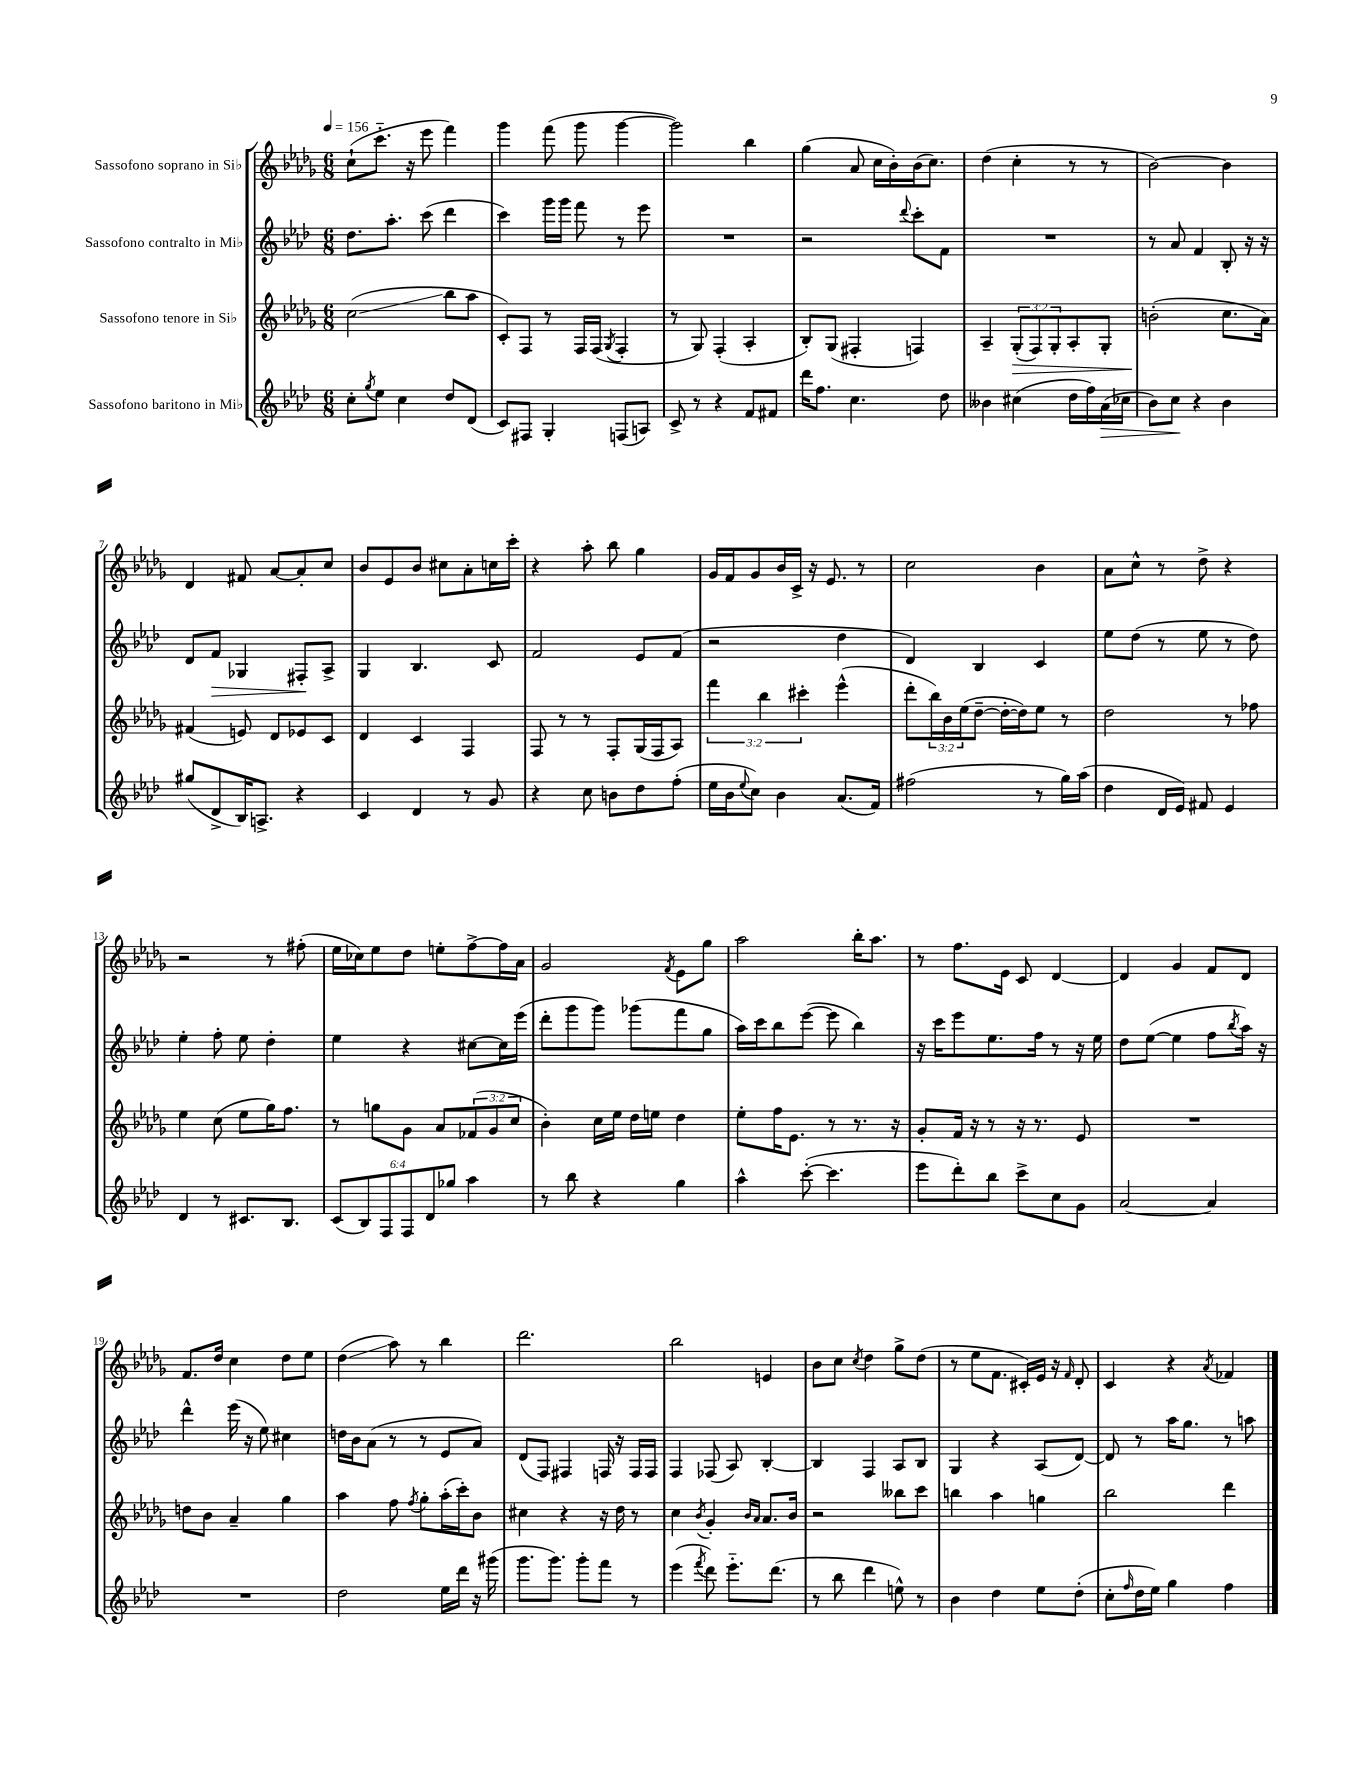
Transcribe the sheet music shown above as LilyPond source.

<<
\new StaffGroup <<
\new Staff = "s0" \with { instrumentName = "Sassofono soprano in Sib" } {
    \clef treble \key des \major \numericTimeSignature \time 6/8 \tempo 4 = 156
    c''8-!( c'''8.-_ r16 ees'''8 f'''4) |
    ges'''4 f'''8( ges'''8 ges'''4~ |
    ges'''2) bes''4 |
    ges''4( aes'8 c''16 bes'16-.) bes'16( c''8.) |
    des''4( c''4-. r8 r8 |
    bes'2~) bes'4 |
    des'4 fis'8 aes'8~ aes'8-. c''8 |
    bes'8 ees'8 bes'8 cis''8 aes'8-. c''16 c'''16-. |
    r4 aes''8-. bes''8 ges''4 |
    ges'16 f'16 ges'8 bes'16 c'16-> r16 ees'8. r8 |
    c''2 bes'4 |
    aes'8 c''8-^ r8 des''8-> r4 |
    r2 r8 fis''8-.( |
    ees''16 ces''16) ees''8 des''8 e''8-. f''8~-> f''16 aes'16 |
    ges'2 \acciaccatura { f'8 } ees'8 ges''8 |
    aes''2 bes''16-. aes''8. |
    r8 f''8. ees'16 c'8 des'4~ |
    des'4 ges'4 f'8 des'8 |
    f'8. des''16 c''4 des''8 ees''8 |
    des''4\glissando( aes''8) r8 bes''4 |
    des'''2. |
    bes''2 e'4 |
    bes'8 c''8 \acciaccatura { c''8 } des''4 ges''8-> des''8( |
    r8 ees''8 f'8. cis'16-.) ees'16 r16 \grace { f'16 } des'8-. |
    c'4 r4 \acciaccatura { aes'8 } fes'4 \bar "|." |
}
\new Staff = "s1" \with { instrumentName = "Sassofono contralto in Mib" } {
    \clef treble \key aes \major \numericTimeSignature \time 6/8
    des''8. aes''8.-. c'''8( des'''4 |
    c'''4) g'''16 g'''16 f'''8 r8 ees'''8 |
    R2. |
    r2 \appoggiatura { des'''8 } c'''8-. f'8 |
    R2. |
    r8 aes'8 f'4 bes8-. r16 r16 |
    des'8 f'8\> ges4 fis8-.\! aes8-> |
    g4 bes4. c'8 |
    f'2 ees'8 f'8( |
    r2 des''4 |
    des'4) bes4 c'4 |
    ees''8 des''8( r8 ees''8 r8 des''8) |
    ees''4-. f''8-. ees''8 des''4-. |
    ees''4 r4 cis''8~ cis''16 ees'''16( |
    des'''8-. g'''8 g'''8) ges'''8( f'''8 g''8 |
    aes''16) c'''16 bes''8 ees'''8~( ees'''8 bes''4) |
    r16 c'''16 ees'''8 ees''8. f''16 r8 r16 ees''16 |
    des''8 ees''8~( ees''4 f''8 \acciaccatura { bes''8 } aes''16) r16 |
    des'''4-^ ees'''16( r16 ees''8) cis''4 |
    d''16 bes'16 aes'8( r8 r8 ees'8 aes'8) |
    des'8( f8) fis4 f16 r16 f16 f16 |
    f4 fes8( aes8) bes4~-. |
    bes4 f4 aes8 bes8 |
    g4 r4 aes8( des'8~) |
    des'8 r8 aes''16 g''8. r8 a''8 \bar "|." |
}
\new Staff = "s2" \with { instrumentName = "Sassofono tenore in Sib" } {
    \clef treble \key des \major \numericTimeSignature \time 6/8 \override Staff.TupletNumber.text = #tuplet-number::calc-fraction-text
    c''2\glissando( bes''8 aes''8 |
    c'8-.) f8 r8 f16 f16( \acciaccatura { ges8 } f4-. |
    r8 ges8) f4-.( aes4-. |
    bes8-.) ges8( fis4-. f4) |
    aes4-- \tuplet 3/2 { ges8-.\>( f8) ges8-. } aes8-. ges8-. |
    b'2-.\!( c''8. aes'16) |
    fis'4( e'8) des'8 ees'8 c'8 |
    des'4 c'4 f4 |
    f8 r8 r8 f8-. ges16( f16 aes8) |
    \tuplet 3/2 { f'''4 bes''4 cis'''4-. } ees'''4-^( |
    des'''8-. \tuplet 3/2 { bes''16) bes'16 ees''16( } des''8~-- des''16~-. des''16) ees''8 r8 |
    des''2 r8 fes''8 |
    ees''4 c''8( ees''8 ges''16) f''8. |
    r8 g''8 ges'8 aes'8 \tuplet 3/2 { fes'8( ges'8 c''8 } |
    bes'4-.) c''16 ees''16 des''16 e''16 des''4 |
    ees''8-. f''16 ees'8. r8 r8. r16 |
    ges'8-. f'16 r16 r8 r16 r8. ees'8 |
    R2. |
    d''8 bes'8 aes'4-- ges''4 |
    aes''4 f''8 \acciaccatura { f''8 } ges''8-. aes''16-.( c'''16-.) bes'8 |
    cis''4 r4 r16 des''16 r8 |
    c''4 \acciaccatura { bes'8 } ges'4-. \grace { bes'16 aes'16 } aes'8. bes'16 |
    r2 beses''8 c'''8 |
    b''4 aes''4 g''4 |
    bes''2 des'''4 \bar "|." |
}
\new Staff = "s3" \with { instrumentName = "Sassofono baritono in Mib" } {
    \clef treble \key aes \major \numericTimeSignature \time 6/8 \override Staff.TupletNumber.text = #tuplet-number::calc-fraction-text
    c''8-. \acciaccatura { g''8 } ees''8 c''4 des''8 des'8( |
    c'8) fis8 g4-. f8( a8) |
    c'8-> r8 r4 f'8 fis'8 |
    des'''16 f''8. c''4. des''8 |
    beses'4 cis''4( des''16 f''16) aes'16\>( ces''16 |
    bes'8) c''8\! r4 bes'4 |
    gis''8( des'8-> bes16) a8.-> r4 |
    c'4 des'4 r8 g'8 |
    r4 c''8 b'8 des''8 f''8-.( |
    ees''16 bes'16 \appoggiatura { ees''8 } c''8) bes'4 aes'8.( f'16) |
    fis''2( r8 g''16) aes''16( |
    des''4 des'16 ees'16) fis'8 ees'4 |
    des'4 r8 cis'8. bes8. |
    \tuplet 6/4 { c'8( bes8) f8 f8 des'8 ges''8 } aes''4 |
    r8 bes''8 r4 g''4 |
    aes''4-^ c'''8~-.( c'''4. |
    ees'''8 des'''8-.) bes''8 c'''8-> c''8 g'8 |
    aes'2~ aes'4 |
    R2. |
    des''2 ees''16 des'''16 r16 gis'''16( |
    g'''8. g'''8.) g'''8-. f'''8 r8 |
    ees'''4( \acciaccatura { f'''8 } des'''8) ees'''8.-_ des'''8.( |
    r8 bes''8 des'''4 e''8-^) r8 |
    bes'4 des''4 ees''8 des''8-.( |
    c''8-. \grace { f''16 } des''16 ees''16) g''4 f''4 \bar "|." |
}
>>
>>
